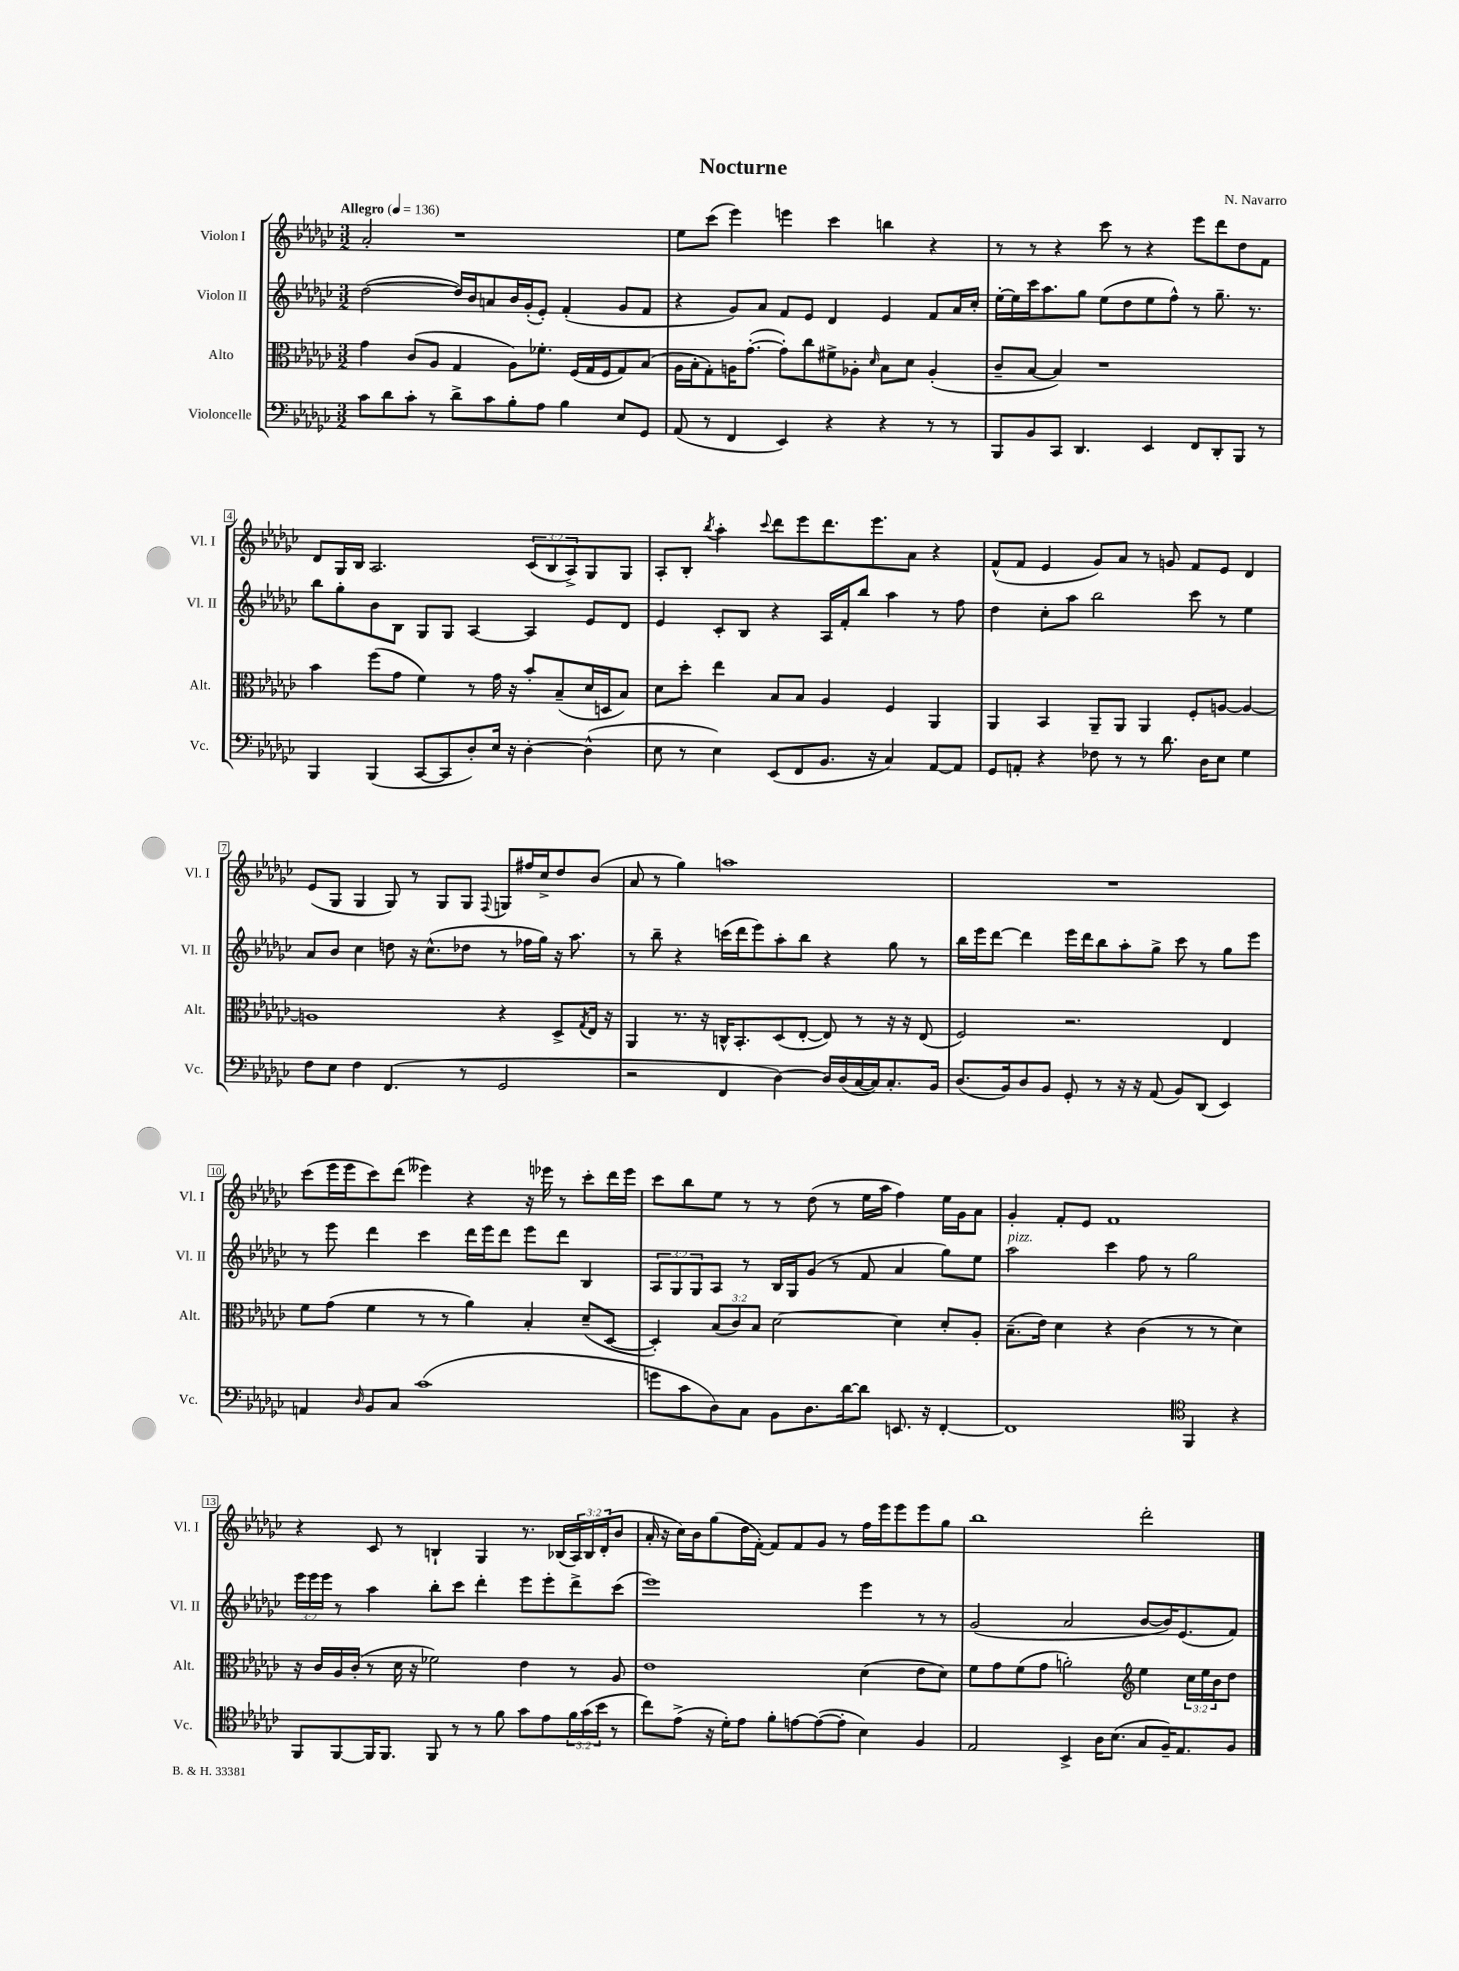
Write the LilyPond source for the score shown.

\header { title = "Nocturne" composer = "N. Navarro" }
<<
\new StaffGroup <<
\new Staff = "s0" \with { instrumentName = "Violon I" shortInstrumentName = "Vl. I" } {
    \clef treble \key ges \major \numericTimeSignature \time 3/2 \override Staff.TupletNumber.text = #tuplet-number::calc-fraction-text \tempo "Allegro" 4 = 136
    aes'2-. r1 |
    ees''8 ces'''8( ees'''4) e'''4 ces'''4 b''4 r4 |
    r8 r8 r4 ces'''8 r8 r4 ees'''8 des'''8 des''8 f'8 |
    des'8 ges16 bes16 aes2. \tuplet 3/2 { ces'8( bes8 aes8->) } ges8 ges8 |
    aes8-. bes8-. \acciaccatura { bes''8 } aes''4-. \appoggiatura { ces'''8 } des'''8 ees'''8 des'''8. ees'''8. aes'8 r4 |
    f'8-^( f'8 ees'4 ges'8) aes'8 r8 g'8 f'8 ees'8 des'4 |
    ees'8( ges8 ges4 ges8) r8 ges8 ges8 \appoggiatura { f8 } g8 fis''16 ces''16-> des''8 bes'8( |
    aes'8 r8 ges''4) a''1 |
    R1. |
    ces'''8( ees'''16 ees'''16 ces'''8) des'''8( eeses'''4) r4 r16 ees'''16 r8 ces'''8-. des'''16 ees'''16 |
    ces'''8 bes''8 ees''8 r8 r8 des''8( r8 ees''16 aes''16 f''4) ees''16 ges'16 aes'8 |
    ges'4-. f'8-. ees'8 f'1 |
    r4 ces'8 r8 b4-! ges4 r8. bes16( \tuplet 3/2 { aes16) bes16 des'16-.( } bes'8 |
    aes'16-. r16 ces''16) bes'16 ges''8( des''16 f'16~-.) f'8 f'8 ges'8 r8 f''16 ees'''16 ees'''8 ees'''8 ges''8 |
    bes''1 des'''2-. \bar "|." |
}
\new Staff = "s1" \with { instrumentName = "Violon II" shortInstrumentName = "Vl. II" } {
    \clef treble \key ges \major \numericTimeSignature \time 3/2 \override Staff.TupletNumber.text = #tuplet-number::calc-fraction-text
    des''2~( des''16) bes'16 a'8 bes'16 ges'16-.( ees'8-.) f'4-.( ges'8 f'8 |
    r4 ges'8) aes'8 f'8 ees'8 des'4 ees'4 f'8 aes'16 ces''16-. |
    ees''16~-. ees''16 ces'''16 aes''8. ges''8 ees''8( des''8 ees''8 f''8-^) r8 ges''8.-- r8. |
    bes''8 ges''8-. bes'8 bes8 ges8 ges8 aes4~ aes4 ees'8 des'8 |
    ees'4 ces'8-. bes8 r4 aes16 f'16-. bes''8 aes''4 r8 f''8 |
    des''4 ces''8-. aes''8 bes''2 ces'''8 r8 ees''4 |
    aes'8 bes'8 ces''4 d''8 r16 ces''8.-^( des''8 r8 fes''16 ges''16) r16 aes''8. |
    r8 bes''8-- r4 c'''16( des'''16 ees'''8) aes''8-. bes''8 r4 ges''8 r8 |
    bes''16 ees'''16 des'''8~ des'''4 ees'''16 des'''16 bes''8 aes''8-. ges''8-> ces'''8 r8 ges''8 ees'''8 |
    r8 ees'''8 des'''4 ces'''4 des'''16 ees'''16 des'''8 ees'''8 des'''8 bes4 |
    \tuplet 3/2 { aes8 ges8 ges8 } aes8 r8 bes16 ges16 ges'8( r8 f'8 aes'4 ges''8) ees''8 |
    aes''2^\markup { \italic "pizz." } ces'''4 f''8 r8 ges''2 |
    \tuplet 3/2 { ees'''16 ees'''16 ees'''16 } r8 aes''4 bes''8-. ces'''8 des'''4-. ees'''8 ees'''8-. des'''8-> ces'''8( |
    ees'''1) ees'''4 r8 r8 |
    ges'2( aes'2 bes'8~ bes'16) ees'8.( f'8) \bar "|." |
}
\new Staff = "s2" \with { instrumentName = "Alto" shortInstrumentName = "Alt." } {
    \clef alto \key ges \major \numericTimeSignature \time 3/2 \override Staff.TupletNumber.text = #tuplet-number::calc-fraction-text
    ges'4 ces'8( aes8 ges4 aes8) fes'8.-. f16( ges16 f16 ges8) bes8( |
    aes16 bes16-. ges8-.) a16 ges'8.~-.( ges'8-.) ces''8 fis'8-> aes8-. \grace { des'16 } bes8 des'8 aes4-.( |
    ces'8-- bes8~ bes4) r1 |
    bes'4 f''8( ges'8 f'4) r8 ges'16 r16 bes'8-. bes8--( des'16 d16 bes8) |
    des'8 des''8-. ees''4 bes8 bes8 aes4 f4 aes,4 |
    aes,4 bes,4 aes,8-- aes,8 aes,4 f8-. a8~ a4~ |
    a1 r4 des8-> \acciaccatura { ges8 } ees16 r16 |
    aes,4 r8. r16 c16-^ bes,8.-. des8( ees8~-. ees8) r8 r16 r16 ees8( |
    f2) r2. ees4 |
    f'8 ges'8( f'4 r8 r8 aes'4) bes4-. des'8--( des8~ |
    des4-.) \tuplet 3/2 { bes8( ces'8) bes8 } des'2~ des'4 des'8-. aes8-. |
    bes8.--( ees'16) des'4 r4 ces'4( r8 r8 des'4) |
    r16 ces'16 aes16 ces'16-.( r8 des'16 r16 fes'2) ees'4 r8 aes8 |
    ees'1 des'4( ees'8 des'8) |
    f'8 ges'8 f'8( ges'8 a'2-.) \clef treble ees''4 \tuplet 3/2 { ces''16 ees''16 bes'16 } des''8 \bar "|." |
}
\new Staff = "s3" \with { instrumentName = "Violoncelle" shortInstrumentName = "Vc." } {
    \clef bass \key ges \major \numericTimeSignature \time 3/2 \override Staff.TupletNumber.text = #tuplet-number::calc-fraction-text
    ces'8 des'8 ces'8-. r8 des'8-> ces'8 bes8-. aes8 bes4 ees8 ges,8 |
    aes,8( r8 f,4 ees,4) r4 r4 r8 r8 |
    bes,,8 bes,8 ces,8 des,4. ees,4 f,8 des,8-. bes,,8 r8 |
    bes,,4 bes,,4( ces,8~ ces,8 des8-.) ees16 r16 des4~-. des4-^( |
    ees8 r8 ees4) ees,8( f,8 bes,8. r16 ces4) aes,8~ aes,8 |
    ges,8 a,8-. r4 fes8 r8 r8 des'8. des16 ees8 ges4 |
    f8 ees8 f4 f,4.( r8 ges,2 |
    r2 f,4 des4~) des16 des16( ces16~ ces16) ces8.-. bes,16 |
    des8.( bes,16) des8 bes,8 ges,8-. r8 r16 r16 aes,8( bes,8) des,8( ees,4) |
    a,4 \grace { des16 } bes,8 ces8 ces'1( |
    g'8 ces'8 des8) ces8 bes,8 des8. des'16~ des'8 e,8. r16 f,4~-. |
    f,1 \clef tenor f,4 r4 |
    f,8 f,8~ f,16 f,8. f,8 r8 r8 f'8 ges'8 ees'8 \tuplet 3/2 { f'16 ges'16( bes'16 } r8 |
    ces''8) ees'8->( r16 des'16-.) ees'8 f'8-. e'8~ e'8~( e'8-. bes4) f4 |
    ees2 bes,4-> aes16 bes8.( ges8 f16--) ees8. f8 \bar "|." |
}
>>
>>
\layout { \context { \Score \override BarNumber.stencil = #(make-stencil-boxer 0.1 0.3 ly:text-interface::print) } }
